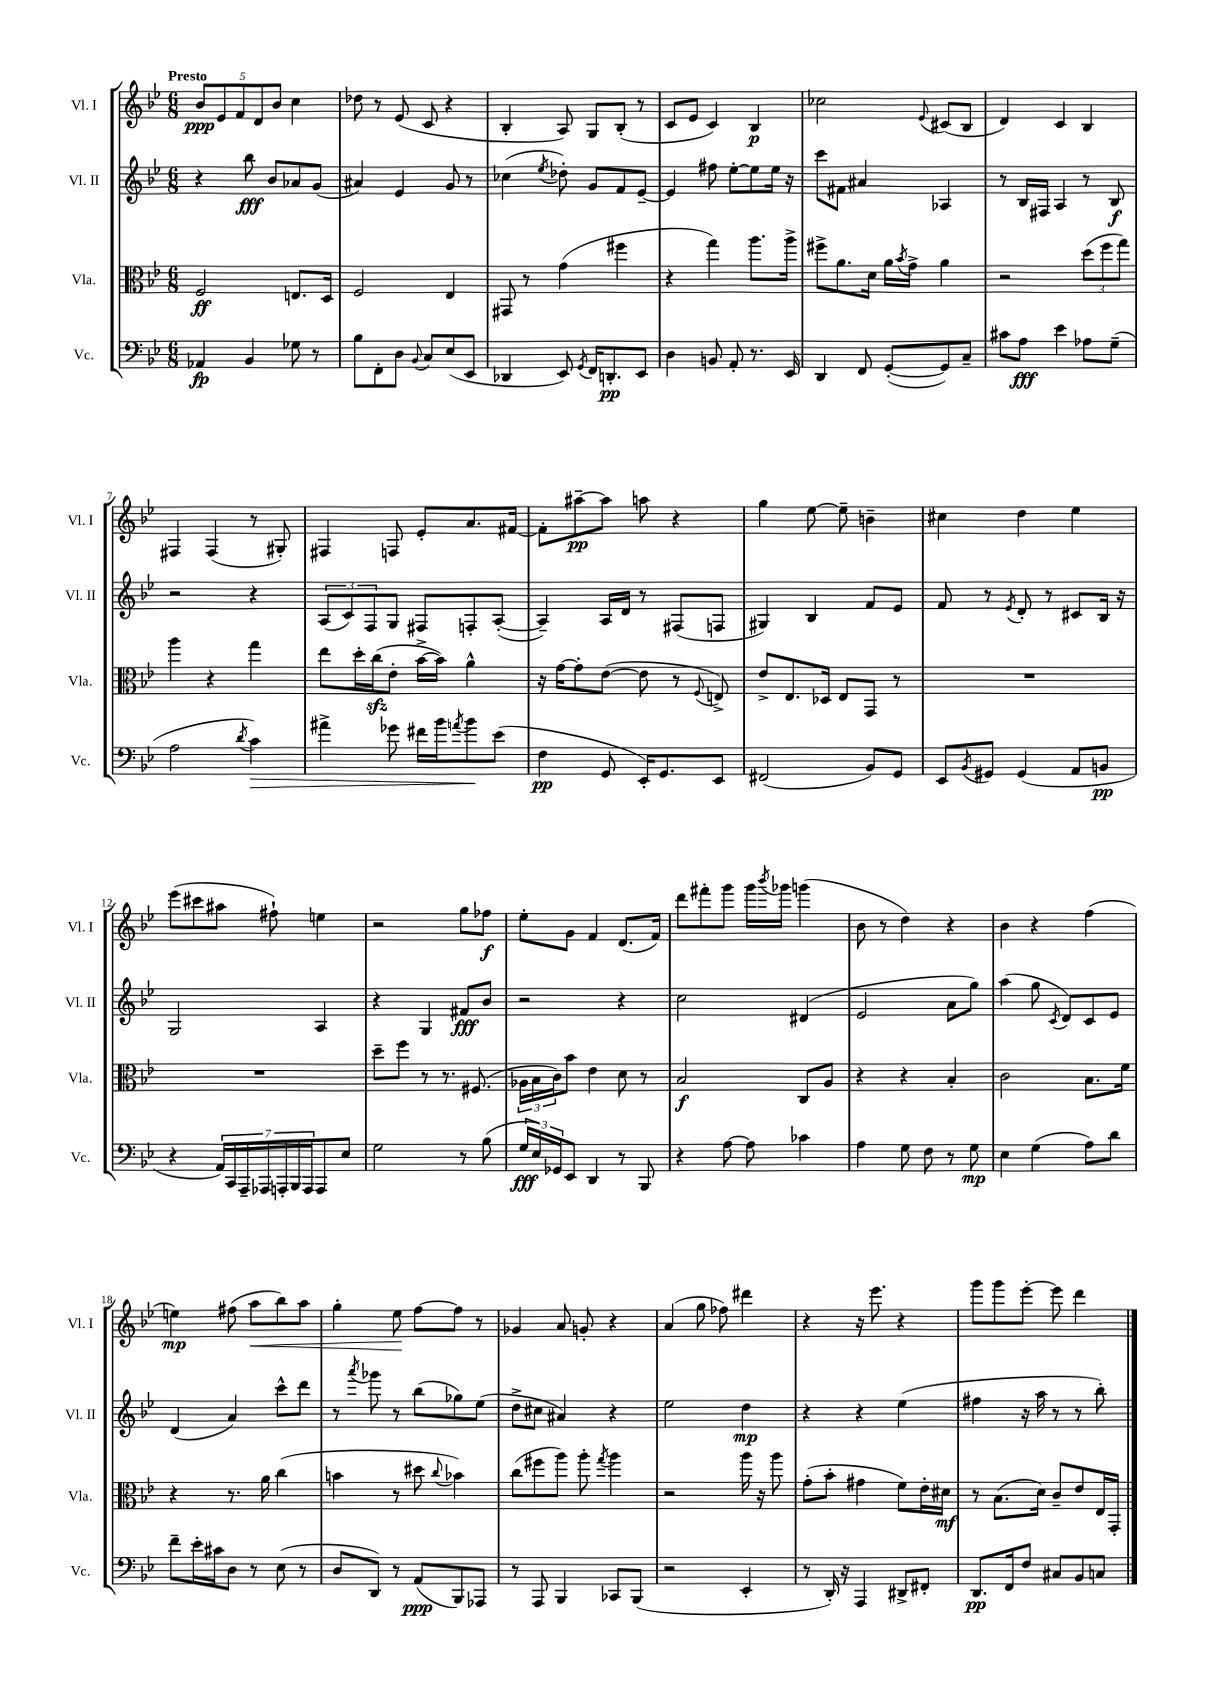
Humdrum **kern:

**kern	**dynam	**kern	**dynam	**kern	**dynam	**kern	**dynam
*part4	*part4	*part3	*part3	*part2	*part2	*part1	*part1
*staff4	*staff4	*staff3	*staff3	*staff2	*staff2	*staff1	*staff1
*I"Vc.	*	*I"Vla.	*	*I"Vl. II	*	*I"Vl. I	*
*I'Vc.	*	*I'Vla.	*	*I'Vl. II	*	*I'Vl. I	*
*clefF4	*	*clefC3	*	*clefG2	*	*clefG2	*
*k[b-e-]	*	*k[b-e-]	*	*k[b-e-]	*	*k[b-e-]	*
*M6/8	*	*M6/8	*	*M6/8	*	*M6/8	*
=1	=1	=1	=1	=1	=1	=1	=1
!	!	!	!	!	!	!LO:TX:a:B:t=Presto	!
4AA-X/	fp	2F/	ff	4r	.	10b-/L	ppp
.	.	.	.	.	.	10e-/	.
.	.	.	.	.	.	10f/	.
4BB-/	.	.	.	8bb-\	fff	.	.
.	.	.	.	.	.	10d/	.
.	.	.	.	8b-/L	.	.	.
.	.	.	.	.	.	10b-/J	.
8G-X\	.	8.En/L	.	8a-X/	.	4cc\	.
8r	.	.	.	(8g/J	.	.	.
.	.	16D/Jk	.	.	.	.	.
=2	=2	=2	=2	=2	=2	=2	=2
8B-\L	.	2F/	.	4a#X/)	.	8dd-X\	.
8FF'\	.	.	.	.	.	8r	.
8D\J	.	.	.	4e-/	.	(8e-/	.
8qqBB-/	.	.	.	.	.	.	.
8C/L	.	.	.	.	.	8c/	.
(8E-/	.	4E-/	.	8g/	.	4r	.
8EE-/J	.	.	.	8r	.	.	.
=3	=3	=3	=3	=3	=3	=3	=3
4DD-X/	.	8GG#X/	.	(4cc-X\	.	4B-'/	.
.	.	8r	.	.	.	.	.
.	.	.	.	8qee-/	.	.	.
8EE-/)	.	(4g\	.	8dd-X'\)	.	8A/)	.
8qGG/	.	.	.	.	.	.	.
16FF/KL	.	.	.	8g/L	.	8G/L	.
8.DDn'/	pp	.	.	.	.	.	.
.	.	4ff#X\	.	8f/	.	(8B-'/J	.
8EE-/J	.	.	.	[8e-~/J	.	8r	.
=4	=4	=4	=4	=4	=4	=4	=4
4D\	.	4r	.	4e-/]	.	8c/L	.
.	.	.	.	.	.	8e-/J	.
8BBn/	.	4gg\)	.	8ff#X\	.	4c/)	.
8AA'/	.	.	.	[8ee-'\L	.	.	.
8.r	.	8.aa\L	.	8ee-\]	.	4B-/	p
.	.	.	.	16ee-\Jk	.	.	.
16EE-/	.	16aa^\Jk	.	16r	.	.	.
=5	=5	=5	=5	=5	=5	=5	=5
4DD/	.	8ff#X^\L	.	8ccc\L	.	2cc-X\	.
.	.	8.a\	.	8f#X\J	.	.	.
8FF/	.	.	.	4a#X/	.	.	.
.	.	16d\Jk	.	.	.	.	.
([8GG'/L	.	16a\LL	.	.	.	.	.
.	.	8qb-/	.	.	.	.	.
.	.	16g^\JJ	.	.	.	.	.
.	.	.	.	.	.	8qqe-/	.
8GG/])	.	4a\	.	4A-X/	.	(8c#X/L	.
8C~/J	.	.	.	.	.	8B-/J	.
=6	=6	=6	=6	=6	=6	=6	=6
8c#X\L	.	2r	.	8r	.	4d/)	.
8A\J	fff	.	.	16B-/LL	.	.	.
.	.	.	.	16F#X/JJ	.	.	.
4e-\	.	.	.	4A/	.	4c/	.
8A-X\L	.	(12dd\L	.	8r	.	4B-/	.
.	.	12ff\	.	.	.	.	.
(8G~\J	.	.	.	8B-/	f	.	.
.	.	12gg\J)	.	.	.	.	.
!!LO:LB:g=z
=7	=7	=7	=7	=7	=7	=7	=7
2A\	.	4aa\	.	2r	.	4F#X/	.
.	.	4r	.	.	.	(4F#/	.
8qd/	.	.	.	.	.	.	.
!	!LO:HP:b	!	!	!	!	!	!
4c\)	>	4gg\	.	4r	.	8r	.
.	.	.	.	.	.	8G#X'/)	.
=8	=8	=8	=8	=8	=8	=8	=8
4a#X^\	.	8ee-\L	.	(12A/L	.	4F#X/	.
.	.	.	.	12c/)	.	.	.
.	.	16dd'\L	.	.	.	.	.
.	.	.	.	12F/	.	.	.
.	.	(16cczz\J	.	.	.	.	.
8g-X\	.	8e-'\J	.	8G/J	.	8Fn/	.
16f#X\LL	.	[16b-^\LL	.	8F#X/L	.	8e-'/L	.
16b-\J	.	16b-\JJ])	.	.	.	.	.
8qan/	.	.	.	.	.	.	.
8b-\	.	4a^^\	.	8Fn'/	.	8.a/	.
(8e-\J	]	.	.	([8A'/J	.	.	.
.	.	.	.	.	.	[16f#X/Jk	.
=9	=9	=9	=9	=9	=9	=9	=9
4F\	pp	16r	.	4A~/])	.	8f#'\L]	.
.	.	[16g\KL	.	.	.	.	.
.	.	8g'\]	.	.	.	[8aa#X~\	pp
8GG/	.	([8e-\J	.	16A/LL	.	8aa#\J]	.
.	.	.	.	16d/JJ	.	.	.
16EE-'/KL)	.	8e-\]	.	8r	.	8aan\	.
8.GG/	.	.	.	.	.	.	.
.	.	8r	.	(8F#X/L	.	4r	.
.	.	8qqF/	.	.	.	.	.
8EE-/J	.	8En^/)	.	8Fn/J	.	.	.
=10	=10	=10	=10	=10	=10	=10	=10
(2FF#X/	.	8e-^/L	.	4G#X/)	.	4gg\	.
.	.	8.E-/	.	.	.	.	.
.	.	.	.	4B-/	.	[8ee-\	.
.	.	16D-X/Jk	.	.	.	.	.
.	.	8E-/L	.	.	.	8ee-~\]	.
8BB-/L)	.	8GG/J	.	8f/L	.	4bn~\	.
8GG/J	.	8r	.	8e-/J	.	.	.
=11	=11	=11	=11	=11	=11	=11	=11
8EE-/L	.	2.r	.	8f/	.	4cc#X\	.
8qBB-/	.	.	.	.	.	.	.
8GG#X/J	.	.	.	8r	.	.	.
.	.	.	.	8qe-/	.	.	.
(4GG#/	.	.	.	8d'/	.	4dd\	.
.	.	.	.	8r	.	.	.
8AA/L	.	.	.	8c#X/L	.	4ee-\	.
8BBn/J	pp	.	.	16B-/Jk	.	.	.
.	.	.	.	16r	.	.	.
!!LO:LB:g=z
=12	=12	=12	=12	=12	=12	=12	=12
4r	.	2.r	.	2G/	.	(8eee-\L	.
.	.	.	.	.	.	8ccc#X\	.
28AA/LL)	.	.	.	.	.	8aa#X\J	.
28CC/	.	.	.	.	.	.	.
28AAA~/	.	.	.	.	.	.	.
28AAA-X/	.	.	.	.	.	.	.
.	.	.	.	.	.	8ff#X`\)	.
28AAAn'/	.	.	.	.	.	.	.
28BBB-/	.	.	.	.	.	.	.
28AAA/J	.	.	.	.	.	.	.
8AAA/	.	.	.	4A/	.	4een\	.
8E-/J	.	.	.	.	.	.	.
=13	=13	=13	=13	=13	=13	=13	=13
2G\	.	8dd~\L	.	4r	.	2r	.
.	.	8ff\J	.	.	.	.	.
.	.	8r	.	4G/	.	.	.
.	.	8.r	.	.	.	.	.
8r	.	.	.	8f#X/L	fff	8gg\L	.
.	.	(8.F#X/	.	.	.	.	.
(8B-\	.	.	.	8b-/J	.	8ff-X\J	f
=14	=14	=14	=14	=14	=14	=14	=14
24G/LL	fff	24A-X\LL	.	2r	.	8ee-'\L	.
24E-/)	.	24B-\	.	.	.	.	.
24GG-X/J	.	24c\J)	.	.	.	.	.
8EE-/J	.	8b-\J	.	.	.	8g\J	.
4DD/	.	4e-\	.	.	.	4f/	.
8r	.	8d\	.	4r	.	(8.d/L	.
8BBB-/	.	8r	.	.	.	.	.
.	.	.	.	.	.	16f/Jk)	.
=15	=15	=15	=15	=15	=15	=15	=15
4r	.	2B-/	f	2cc\	.	8ddd\L	.
.	.	.	.	.	.	8fff#X'\	.
[8A\	.	.	.	.	.	8ggg\J	.
8A\]	.	.	.	.	.	16ggg\LL	.
.	.	.	.	.	.	8qbbb-/	.
.	.	.	.	.	.	16ggg-X\JJ	.
4c-X\	.	8C/L	.	(4d#X/	.	(4gggn\	.
.	.	8A/J	.	.	.	.	.
=16	=16	=16	=16	=16	=16	=16	=16
4A\	.	4r	.	2e-/	.	8b-\	.
.	.	.	.	.	.	8r	.
8G\	.	4r	.	.	.	4dd\)	.
8F\	.	.	.	.	.	.	.
8r	.	4B-'/	.	8a\L	.	4r	.
8G\	mp	.	.	8gg\J)	.	.	.
=17	=17	=17	=17	=17	=17	=17	=17
4E-\	.	2c\	.	(4aa\	.	4b-\	.
(4G\	.	.	.	8gg\	.	4r	.
.	.	.	.	8qc/	.	.	.
.	.	.	.	8d/L)	.	.	.
8A\L)	.	8.B-\L	.	8c/	.	(4ff\	.
8d\J	.	.	.	8e-/J	.	.	.
.	.	16f\Jk	.	.	.	.	.
!!LO:LB:g=z
=18	=18	=18	=18	=18	=18	=18	=18
8f~\L	.	4r	.	(4d/	.	4een\)	mp
16e-'\L	.	.	.	.	.	.	.
16c#X\J	.	.	.	.	.	.	.
8D\J	.	8.r	.	4a/)	.	(8ff#X\	.
!	!	!	!	!	!	!	!LO:HP:b
8r	.	.	.	.	.	8aa\L	<
.	.	16a\	.	.	.	.	.
(8E-\	.	(4cc\	.	8ccc^^\L	.	8bb-\)	.
8r	.	.	.	8ddd\J	.	8aa\J	.
=19	=19	=19	=19	=19	=19	=19	=19
8D/L	.	4bn\	.	8r	.	4gg'\	.
.	.	.	.	8qaaa/	.	.	.
8DD/J)	.	.	.	8ggg-X\	.	.	.
8r	.	8r	.	8r	.	8ee-\	.
(8AA/L	ppp	8dd#X\	.	(8bb-\L	.	[8ff\L	[
.	.	8qqcc/	.	.	.	.	.
8BBB-/)	.	4b-X\)	.	8gg-X\)	.	8ff\J]	.
8AAA-X/J	.	.	.	(8ee-\J	.	8r	.
=20	=20	=20	=20	=20	=20	=20	=20
8r	.	(8cc\L	.	8dd^\L	.	4g-X/	.
8AAA/	.	8ff#X\	.	8cc#X\J	.	.	.
4BBB-/	.	8aa\J)	.	4a#X/)	.	8a/	.
.	.	8aa'\	.	.	.	8gn'/	.
.	.	8qgg/	.	.	.	.	.
8CC-X/L	.	4aa\	.	4r	.	4r	.
(8BBB-/J	.	.	.	.	.	.	.
=21	=21	=21	=21	=21	=21	=21	=21
2r	.	2r	.	2ee-\	.	(4a/	.
.	.	.	.	.	.	8gg\	.
.	.	.	.	.	.	8ff-X\)	.
4EE-'/	.	16aa\	.	4dd\	mp	4ddd#X\	.
.	.	16r	.	.	.	.	.
.	.	8aa\	.	.	.	.	.
=22	=22	=22	=22	=22	=22	=22	=22
8r	.	(8g'\L	.	4r	.	4r	.
16DD'/)	.	8b-'\J	.	.	.	.	.
16r	.	.	.	.	.	.	.
4AAA/	.	4g#X\	.	4r	.	16r	.
.	.	.	.	.	.	8.eee-\	.
8DD#X^/L	.	8f\L)	.	(4ee-\	.	4r	.
8FF#X'/J	.	16e-'\L	.	.	.	.	.
.	.	16d#X\JJ	mf	.	.	.	.
=23	=23	=23	=23	=23	=23	=23	=23
8.DD/L	pp	8r	.	4ff#X\	.	8ggg\L	.
.	.	(8.B-\L	.	.	.	8ggg\	.
16FF/k	.	.	.	.	.	.	.
8F/J	.	.	.	16r	.	[8eee-'\J	.
.	.	16d\Jk)	.	16aa\	.	.	.
8C#X/L	.	8c~/L	.	8r	.	8eee-\]	.
8BB-/	.	8e-/	.	8r	.	4ddd\	.
8Cn/J	.	16E-/L	.	8bb-'\)	.	.	.
.	.	16GG'/JJ	.	.	.	.	.
==	==	==	==	==	==	==	==
*-	*-	*-	*-	*-	*-	*-	*-
